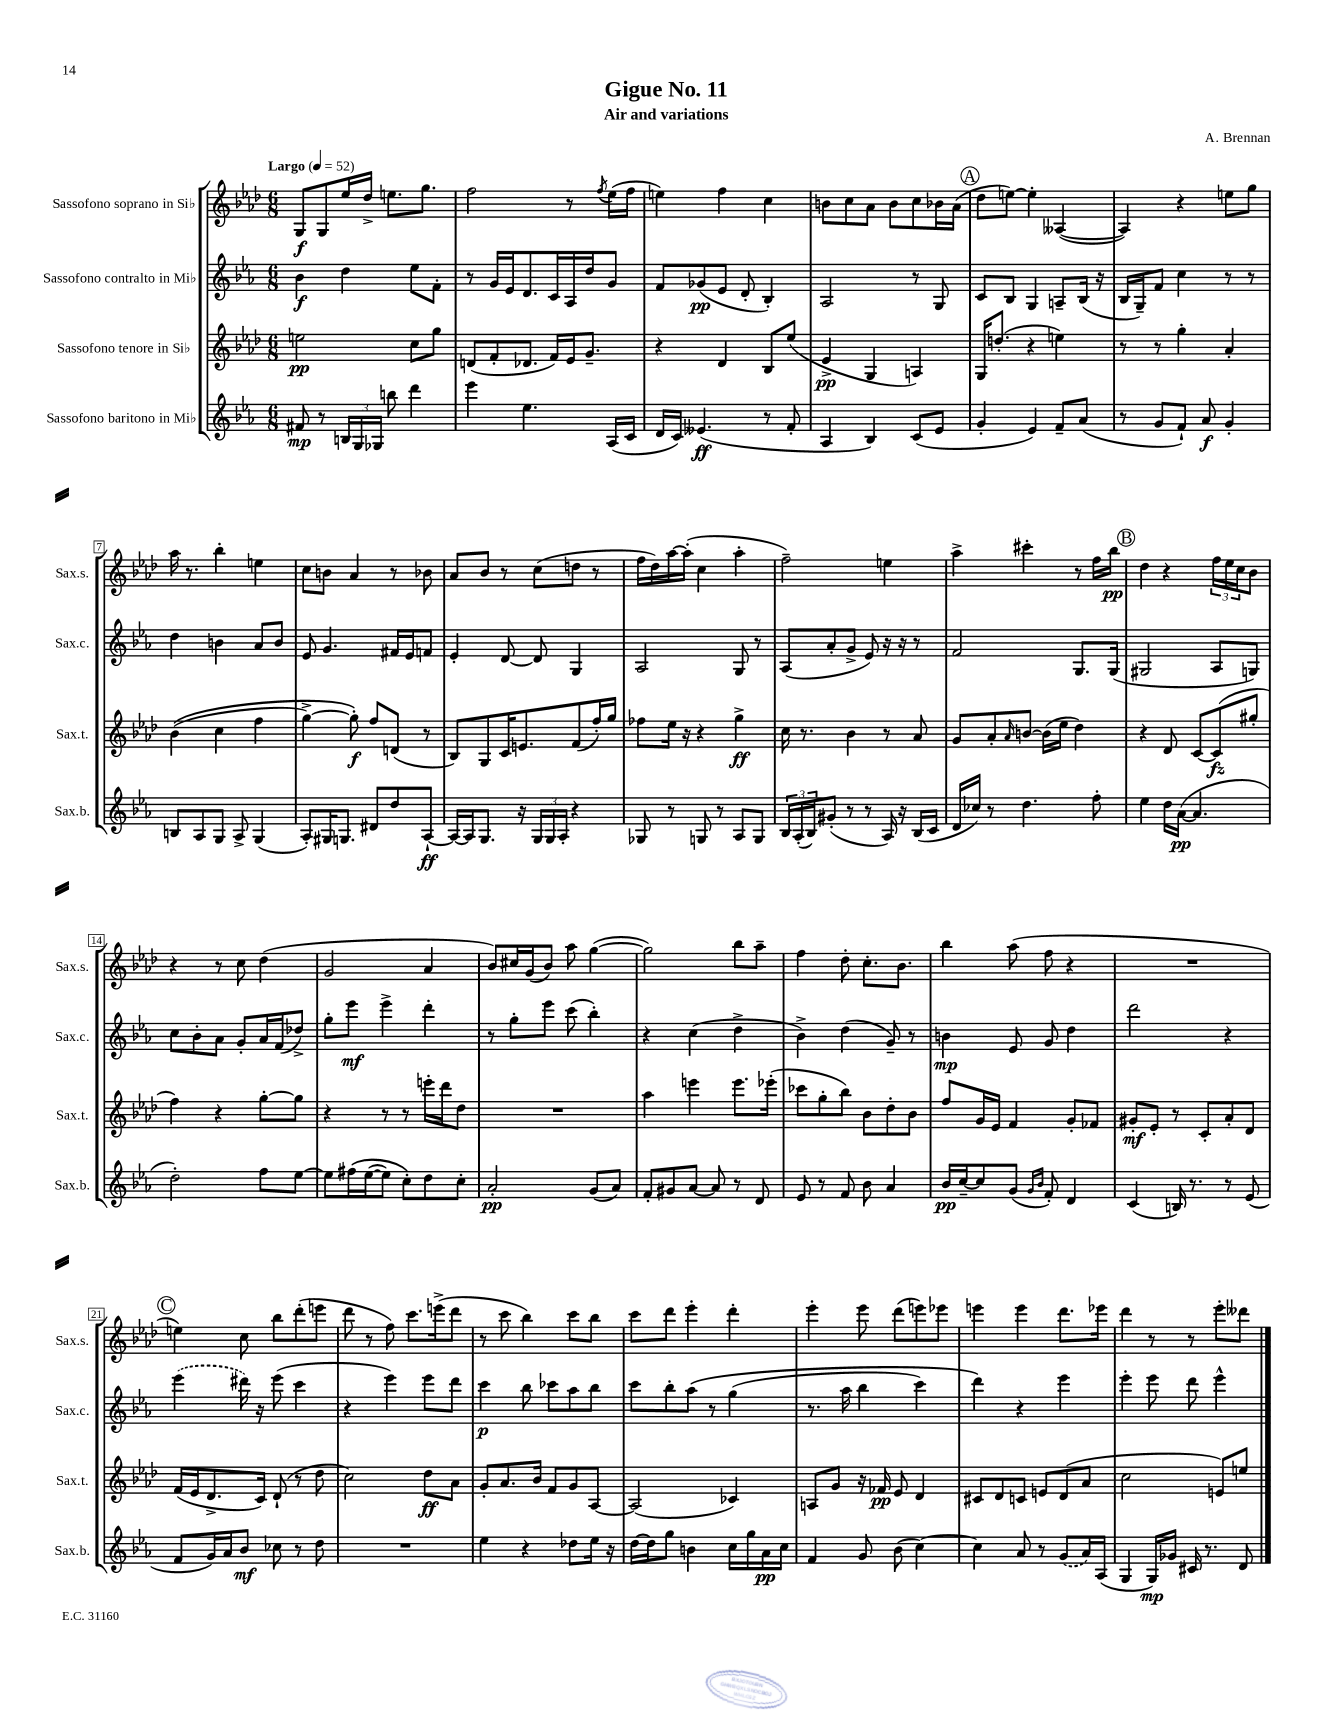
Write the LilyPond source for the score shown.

\header { title = "Gigue No. 11" composer = "A. Brennan" subtitle = "Air and variations" }
<<
\new StaffGroup <<
\new Staff = "s0" \with { instrumentName = "Sassofono soprano in Sib" shortInstrumentName = "Sax.s." } {
    \clef treble \key aes \major \numericTimeSignature \time 6/8 \tempo "Largo" 4 = 52
    g8\f g8 ees''16 des''16-> e''8. g''8. |
    f''2 r8 \acciaccatura { f''8 } ees''16( f''16 |
    e''4) f''4 c''4 |
    b'8 c''8 aes'8 b'8 c''8 bes'16 aes'16( |
    \mark \markup { \circle "A" } des''8 e''8~) e''4-. aeses4~( |
    aeses4) r4 e''8 g''8 |
    aes''16 r8. bes''4-. e''4 |
    c''8 b'8 aes'4 r8 bes'8 |
    aes'8 bes'8 r8 c''8( d''8 r8 |
    f''16 des''16) aes''16~ aes''16-.( c''4 aes''4-. |
    f''2--) e''4 |
    aes''4-> cis'''4-. r8 f''16 bes''16\pp |
    \mark \markup { \circle "B" } des''4 r4 \tuplet 3/2 { f''16 ees''16 c''16 } bes'8 |
    r4 r8 c''8 des''4( |
    g'2 aes'4 |
    bes'8) cis''16 g'16( bes'8) aes''8 g''4~( |
    g''2) bes''8 aes''8-- |
    f''4 des''8-. c''8.-. bes'8. |
    bes''4 aes''8( f''8 r4 |
    R2. |
    \mark \markup { \circle "C" } e''4) c''8 bes''8 des'''8-.( e'''8 |
    des'''8 r8 f''8) c'''8. e'''16->( des'''8 |
    r8 c'''8 bes''4) c'''8 bes''8 |
    c'''8 des'''8 ees'''4-. des'''4-. |
    ees'''4-. ees'''8 des'''8( e'''8) ees'''8 |
    e'''4 e'''4 des'''8. ees'''16 |
    des'''4 r8 r8 ees'''8-. deses'''8 \bar "|." |
}
\new Staff = "s1" \with { instrumentName = "Sassofono contralto in Mib" shortInstrumentName = "Sax.c." } {
    \clef treble \key ees \major \numericTimeSignature \time 6/8
    bes'4\f d''4 ees''8 f'8-. |
    r8 g'16 ees'16 d'8. c'16 aes16 d''16 g'8 |
    f'8 ges'8\pp( ees'8 d'8-. bes4-.) |
    aes2 r8 g8 |
    \mark \markup { \circle "A" } c'8 bes8 g4 a8-- bes16( r16 |
    bes16 g16--) f'8 c''4 r8 r8 |
    d''4 b'4 aes'8 b'8 |
    ees'8 g'4. fis'16 ees'16 f'8 |
    ees'4-. d'8~ d'8 g4 |
    aes2 g8 r8 |
    aes8( aes'8-. g'8-> ees'8) r16 r16 r8 |
    f'2 g8. g16( |
    \mark \markup { \circle "B" } gis2 aes8 g8) |
    c''8 bes'8-. aes'8 g'8-. aes'16 f'16( des''8->) |
    g''8-. ees'''8\mf ees'''4-> d'''4-. |
    r8 g''8-. ees'''8 c'''8( bes''4-.) |
    r4 c''4( d''4-> |
    bes'4->) d''4( g'8--) r8 |
    b'4\mp ees'8 g'8 d''4 |
    d'''2 r4 |
    \mark \markup { \circle "C" } \once \slurDashed ees'''4( dis'''16) r16 ees'''8( c'''4 |
    r4 ees'''4) ees'''8 d'''8 |
    c'''4\p bes''8 ces'''8 aes''8 bes''8 |
    c'''8 bes''8-. aes''8\( r8 g''4( |
    r8. aes''16 bes''4 c'''4) |
    d'''4\) r4 ees'''4 |
    ees'''4-. ees'''8 d'''8 ees'''4-^ \bar "|." |
}
\new Staff = "s2" \with { instrumentName = "Sassofono tenore in Sib" shortInstrumentName = "Sax.t." } {
    \clef treble \key aes \major \numericTimeSignature \time 6/8
    e''2\pp c''8 g''8 |
    d'8( f'8-. des'8. f'16) ees'16 g'8.-- |
    r4 des'4 bes8 ees''8( |
    ees'4->\pp g4 a4) |
    \mark \markup { \circle "A" } g16 d''8.-.( r4 e''4) |
    r8 r8 g''4-. aes'4-. |
    bes'4(\( c''4 f''4 |
    g''4~->) g''8-.\f\) f''8 d'8( r8 |
    bes8) g8 c'16 e'8. f'8( f''16-.) g''16 |
    fes''8 ees''16 r16 r4 g''4->\ff |
    c''16 r8. bes'4 r8 aes'8 |
    g'8 aes'8-. \grace { aes'16 } b'8~ b'16( ees''16 des''4) |
    \mark \markup { \circle "B" } r4 des'8 c'8~ c'8\fz( gis''8-. |
    f''4) r4 g''8~-. g''8 |
    r4 r8 r8 e'''16-. des'''16 des''8 |
    R2. |
    aes''4 e'''4 e'''8. ees'''16-.( |
    ces'''8 g''8-. bes''8) bes'8 des''8-. bes'8 |
    f''8 g'16 ees'16 f'4 g'8-. fes'8 |
    gis'8-.\mf ees'8-. r8 c'8-. aes'8-. des'8 |
    \mark \markup { \circle "C" } f'16( ees'16 des'8.-> c'16) des'8-!( r8 des''8 |
    c''2) des''8\ff aes'8 |
    g'8-. aes'8. bes'16 f'8 g'8 aes8~ |
    aes2( ces'4) |
    a8 g'8 r16 fes'16\pp ees'8 des'4 |
    cis'8 des'8 c'8 e'8 des'8( aes'8 |
    c''2 e'8) e''8 \bar "|." |
}
\new Staff = "s3" \with { instrumentName = "Sassofono baritono in Mib" shortInstrumentName = "Sax.b." } {
    \clef treble \key ees \major \numericTimeSignature \time 6/8
    fis'8\mp r8 \tuplet 3/2 { b16 g16 ges16 } b''8 d'''4 |
    ees'''4 ees''4. aes16( c'16 |
    d'16 c'16) eeses'4.\ff( r8 f'8-. |
    aes4 bes4) c'8( ees'8 |
    \mark \markup { \circle "A" } g'4-. ees'4) f'8-- aes'8( |
    r8 g'8 f'8-!) aes'8\f g'4-. |
    b8 aes8 g8 aes8-> g4( |
    aes8-.) gis16 g8. dis'8 d''8 aes8~-!\ff |
    aes16~ aes16 g8. r16 \tuplet 3/2 { g16 g16 aes16-. } r4 |
    ges8 r8 g8 r8 aes8 g8 |
    \tuplet 3/2 { bes16 aes16-.( bes16) } gis'8-.( r8 r8 aes16) r16 bes16( c'16 |
    d'16 ces''16) r8 d''4. f''8-. |
    \mark \markup { \circle "B" } ees''4 d''16 aes'16~\pp( aes'4. |
    d''2-.) f''8 ees''8~ |
    ees''8 fis''16\( ees''16~( ees''8) c''8-.\) d''8 c''8-. |
    aes'2-.\pp g'8( aes'8) |
    f'8-. gis'8 aes'8~ aes'8 r8 d'8 |
    ees'8 r8 f'8 bes'8 aes'4 |
    bes'16\pp c''16~-- c''8 g'8( \grace { g'16 bes'16 } f'8-.) d'4 |
    c'4( b16) r8. r8 ees'8( |
    \mark \markup { \circle "C" } f'8 g'16) aes'16 bes'8\mf ces''8 r8 d''8 |
    R2. |
    ees''4 r4 des''8 ees''16 r16 |
    d''16~ d''16 g''8 b'4 c''16 g''16 aes'16\pp c''16 |
    f'4 g'8 bes'8( c''4~) |
    c''4 aes'8 r8 \once \slurDashed g'8( aes'16) aes16( |
    g4 g16\mp) ges'16 cis'16 r8. d'8 \bar "|." |
}
>>
>>
\layout { \context { \Score \override BarNumber.stencil = #(make-stencil-boxer 0.1 0.3 ly:text-interface::print) } }
